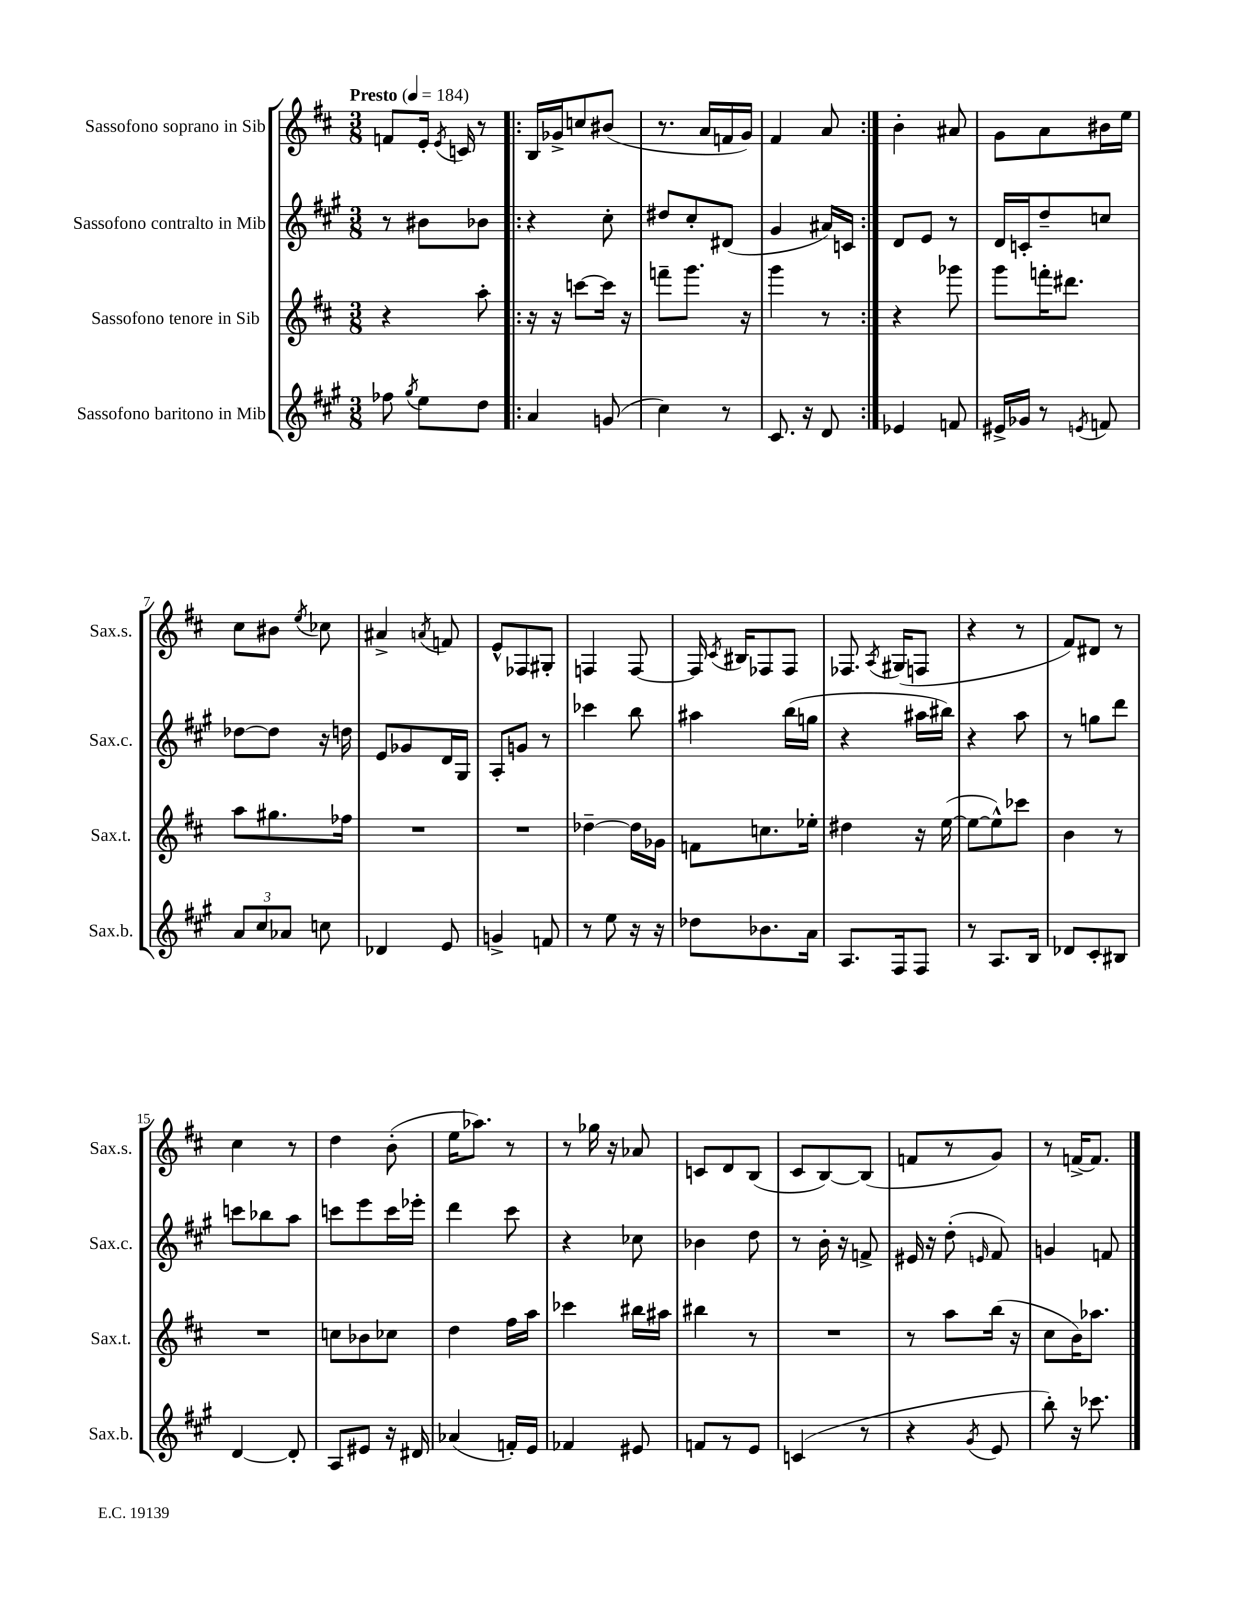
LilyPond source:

<<
\new StaffGroup <<
\new Staff = "s0" \with { instrumentName = "Sassofono soprano in Sib" shortInstrumentName = "Sax.s." } {
    \clef treble \key d \major \numericTimeSignature \time 3/8 \tempo "Presto" 4 = 184
    \autoBeamOff f'8[ e'16]-. \acciaccatura { e'8 } c'16 r8 |
    \repeat volta 2 { b16[ ges'16-> c''8 bis'8]( |
    r8. a'16[ f'16 g'16]) |
    fis'4 a'8 | }
    b'4-. ais'8 |
    g'8[ a'8 bis'16 e''16] |
    cis''8[ bis'8] \acciaccatura { e''8 } ces''8 |
    ais'4-> \acciaccatura { a'8 } f'8 |
    e'8[-^ fes8 gis8]-. |
    f4 f8~ |
    f16 \acciaccatura { cis'8 } bis16[ fes8 fes8] |
    fes8. \acciaccatura { a8 } gis16[( f8] |
    r4 r8 |
    fis'8[) dis'8] r8 |
    cis''4 r8 |
    d''4 b'8-.( |
    e''16[ aes''8.]) r8 |
    r8 ges''16 r16 aes'8 |
    c'8[ d'8 b8]( |
    cis'8[ b8~) b8]( |
    f'8[ r8 g'8]) |
    r8 f'16[~-> f'8.] \bar "|." |
}
\new Staff = "s1" \with { instrumentName = "Sassofono contralto in Mib" shortInstrumentName = "Sax.c." } {
    \clef treble \key a \major \numericTimeSignature \time 3/8
    \autoBeamOff r8 bis'8[ bes'8] |
    \repeat volta 2 { r4 cis''8-. |
    dis''8[ cis''8-. dis'8]( |
    gis'4 ais'16[) c'16] | }
    d'8[ e'8] r8 |
    d'16[ c'16-. d''8-- c''8] |
    des''8[~ des''8] r16 d''16 |
    e'8[ ges'8 d'16 gis16] |
    a8[-. g'8] r8 |
    ces'''4 b''8 |
    ais''4 b''16[( g''16] |
    r4 ais''16[ bis''16]) |
    r4 a''8 |
    r8 g''8[ d'''8] |
    c'''8[ bes''8 a''8] |
    c'''8[ e'''8 c'''16 ees'''16]-. |
    d'''4 cis'''8 |
    r4 ces''8 |
    bes'4 d''8 |
    r8 b'16-. r16 f'8-> |
    eis'16 r16 d''8-.( \grace { e'16 } fis'8) |
    g'4 f'8 \bar "|." |
}
\new Staff = "s2" \with { instrumentName = "Sassofono tenore in Sib" shortInstrumentName = "Sax.t." } {
    \clef treble \key d \major \numericTimeSignature \time 3/8
    \autoBeamOff r4 a''8-. |
    \repeat volta 2 { r16 r16 c'''8[~ c'''16] r16 |
    f'''8[-- g'''8.] r16 |
    g'''4 r8 | }
    r4 ges'''8 |
    g'''8[ f'''16-. dis'''8.] |
    a''8[ gis''8. fes''16] |
    R4. |
    R4. |
    des''4~-- des''16[ ges'16] |
    f'8[ c''8. ees''16]-. |
    dis''4 r16 e''16~( |
    e''8[~ e''8-^) ces'''8] |
    b'4 r8 |
    R4. |
    c''8[ bes'8 ces''8] |
    d''4 fis''16[ a''16] |
    ces'''4 bis''16[ ais''16] |
    bis''4 r8 |
    R4. |
    r8 a''8[ b''16]( r16 |
    cis''8[ b'16) aes''8.] \bar "|." |
}
\new Staff = "s3" \with { instrumentName = "Sassofono baritono in Mib" shortInstrumentName = "Sax.b." } {
    \clef treble \key a \major \numericTimeSignature \time 3/8
    \autoBeamOff fes''8 \acciaccatura { gis''8 } e''8[ d''8] |
    \repeat volta 2 { a'4 g'8( |
    cis''4) r8 |
    cis'8. r16 d'8 | }
    ees'4 f'8 |
    eis'16[-> ges'16] r8 \acciaccatura { e'8 } f'8 |
    \tuplet 3/2 { a'8[ cis''8 aes'8] } c''8 |
    des'4 e'8 |
    g'4-> f'8 |
    r8 e''8 r16 r16 |
    des''8[ bes'8. a'16] |
    a8.[ fis16 fis8] |
    r8 a8.[ b16] |
    des'8[ cis'8-. bis8] |
    d'4~ d'8-. |
    a8[ eis'8] r16 dis'16 |
    aes'4( f'16[-.) e'16] |
    fes'4 eis'8 |
    f'8[ r8 e'8] |
    c'4( r8 |
    r4 \acciaccatura { gis'8 } e'8 |
    b''8-.) r16 ces'''8. \bar "|." |
}
>>
>>
